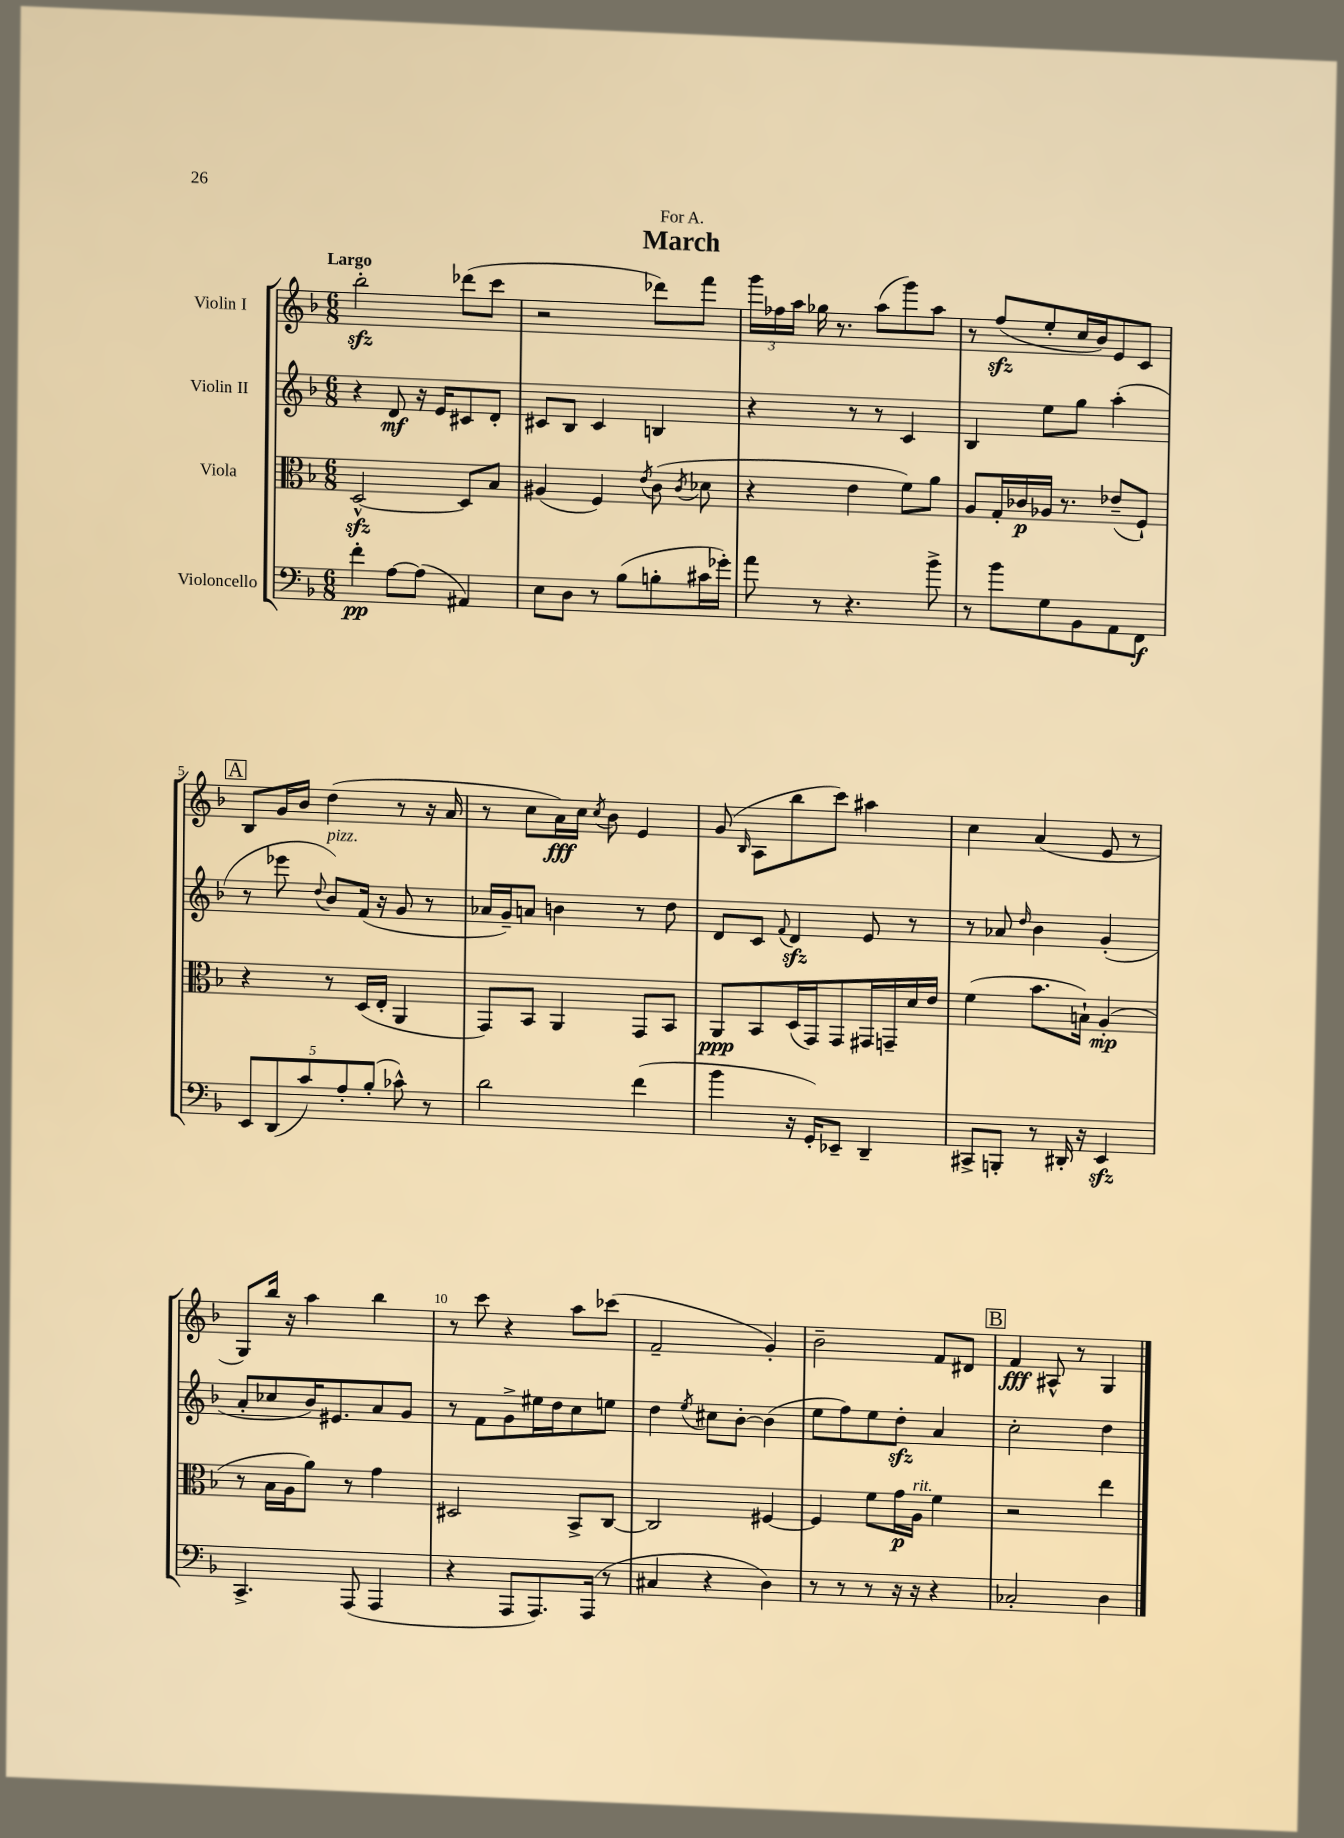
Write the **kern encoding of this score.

**kern	**dynam	**kern	**dynam	**kern	**dynam	**kern	**dynam
*part4	*part4	*part3	*part3	*part2	*part2	*part1	*part1
*staff4	*staff4	*staff3	*staff3	*staff2	*staff2	*staff1	*staff1
*I"Violoncello	*	*I"Viola	*	*I"Violin II	*	*I"Violin I	*
*clefF4	*	*clefC3	*	*clefG2	*	*clefG2	*
*k[b-]	*	*k[b-]	*	*k[b-]	*	*k[b-]	*
*M6/8	*	*M6/8	*	*M6/8	*	*M6/8	*
=1	=1	=1	=1	=1	=1	=1	=1
!	!	!	!	!	!	!LO:TX:a:B:t=Largo	!
4f'\	pp	[2Dzz^^/	.	4r	.	2bb-zz'\	.
[8A\L	.	.	.	8d/	mf	.	.
(8A\J]	.	.	.	16r	.	.	.
.	.	.	.	16e/KL	.	.	.
4AA#X/)	.	8D/L]	.	8c#X/	.	(8ddd-X\L	.
.	.	8B-/J	.	8d'/J	.	8ccc\J	.
=2	=2	=2	=2	=2	=2	=2	=2
8E\L	.	(4A#X/	.	8c#X/L	.	2r	.
8D\J	.	.	.	8B-/J	.	.	.
8r	.	4F/)	.	4c#/	.	.	.
(8B-\L	.	.	.	.	.	.	.
.	.	8qe/	.	.	.	.	.
8Bn'\	.	(8c\	.	4Bn/	.	8ddd-X\L)	.
.	.	8qc/	.	.	.	.	.
16c#X\L	.	8d-X\	.	.	.	8fff\J	.
16g-X'\JJ)	.	.	.	.	.	.	.
=3	=3	=3	=3	=3	=3	=3	=3
8a\	.	4r	.	4r	.	24ggg\LL	.
.	.	.	.	.	.	24ff-X\	.
.	.	.	.	.	.	24aa\JJ	.
8r	.	.	.	.	.	16gg-X\	.
.	.	.	.	.	.	8.r	.
4.r	.	4e\	.	8r	.	.	.
.	.	.	.	8r	.	(8aa\L	.
.	.	8f\L)	.	4c/	.	8ggg\)	.
8b-^\	.	8a\J	.	.	.	8aa\J	.
=4	=4	=4	=4	=4	=4	=4	=4
8r	.	8A/L	.	4B-/	.	8r	.
8b-\L	.	16G'/L	.	.	.	(8ffzz/L	.
.	.	16c-X/	p	.	.	.	.
8G\	.	16A-X/JJ	.	8ee\L	.	8ee'/	.
.	.	8.r	.	.	.	.	.
8BB-\	.	.	.	8gg\J	.	16cc/L	.
.	.	.	.	.	.	16b-/J)	.
8AA\	.	(8e-X~/L	.	(4aa'\	.	8e/	.
8FF\J	f	8F`/J)	.	.	.	8c/J	.
!!LO:LB:g=z
!!LO:REH:place=s1:t=A
=5	=5	=5	=5	=5	=5	=5	=5
10EE/L	.	4r	.	8r	.	8B-/L	.
(10DD/	.	.	.	.	.	.	.
.	.	.	.	8eee-X\	.	16g/L	.
.	.	.	.	.	.	16b-/JJ	.
10c/)	.	.	.	.	.	.	.
.	.	.	.	8qqdd/	.	.	.
!	!	!	!	!LO:TX:a:i:t=pizz.	!	!	!
.	.	8r	.	8b-/L)	.	(4dd\	.
10A'/	.	.	.	.	.	.	.
.	.	(16D/LL	.	(16f/Jk	.	.	.
(10B-'/J	.	.	.	.	.	.	.
.	.	16E'/JJ	.	16r	.	.	.
8c-X^^\)	.	4AA/	.	8g/	.	8r	.
8r	.	.	.	8r	.	16r	.
.	.	.	.	.	.	16a/	.
=6	=6	=6	=6	=6	=6	=6	=6
2d\	.	8GG/L)	.	16a-X/LL	.	8r	.
.	.	.	.	16g~/J)	.	.	.
.	.	8BB-/J	.	8an/J	.	8cc\L	.
.	.	4AA/	.	4bn\	.	16a\L)	fff
.	.	.	.	.	.	16cc\JJ	.
.	.	.	.	.	.	8qcc/	.
.	.	.	.	.	.	8b-\	.
(4f\	.	8GG/L	.	8r	.	4e/	.
.	.	8BB-/J	.	8dd\	.	.	.
=7	=7	=7	=7	=7	=7	=7	=7
4b-\	.	8AA/L	ppp	8d/L	.	(8g/	.
.	.	.	.	.	.	16qqB-/	.
.	.	8BB-/	.	8c/J	.	8A\L	.
.	.	.	.	8qqf/	.	.	.
16r	.	(16D/L	.	4dzz/	.	8bb-\	.
16GG'/KL)	.	16GG/J)	.	.	.	.	.
8EE-X~/J	.	8GG/	.	.	.	8ccc\J)	.
4DD~/	.	16GG#X/L	.	8e/	.	4aa#X\	.
.	.	16GGn~/	.	.	.	.	.
.	.	16d/	.	8r	.	.	.
.	.	16e/JJ	.	.	.	.	.
=8	=8	=8	=8	=8	=8	=8	=8
8CC#X^/L	.	(4f\	.	8r	.	4cc\	.
8BBBn'/J	.	.	.	8a-X/	.	.	.
.	.	.	.	16qqdd/	.	.	.
8r	.	8.b-\L	.	4b-\	.	(4a/	.
16DD#X'/	.	.	.	.	.	.	.
16r	.	16Bn`\Jk)	.	.	.	.	.
4EEzz/	.	(4A'/	mp	(4g'/	.	8e/	.
.	.	.	.	.	.	8r	.
!!LO:LB:g=z
=9	=9	=9	=9	=9	=9	=9	=9
4.CC^/	.	8r	.	8a'/L	.	8G/L)	.
.	.	16B-\LL	.	8cc-X/	.	16bb-/Jk	.
.	.	16A\J	.	.	.	16r	.
.	.	8a\J)	.	16b-/K)	.	4aa\	.
.	.	.	.	8.e#X/	.	.	.
(8AAA/	.	8r	.	.	.	.	.
4AAA/	.	4g\	.	8a/	.	4bb-\	.
.	.	.	.	8g/J	.	.	.
=10	=10	=10	=10	=10	=10	=10	=10
4r	.	2D#X/	.	8r	.	8r	.
.	.	.	.	8f\L	.	8ccc\	.
8AAA/L	.	.	.	8g^\	.	4r	.
8.AAA/)	.	.	.	16ee#X\L	.	.	.
.	.	.	.	16dd\J	.	.	.
.	.	8BB-^/L	.	8cc\	.	8aa\L	.
(16AAA/Jk	.	.	.	.	.	.	.
8r	.	[8C/J	.	8een\J	.	(8ccc-X\J	.
=11	=11	=11	=11	=11	=11	=11	=11
4C#X/	.	2C/]	.	4dd\	.	2f~/	.
.	.	.	.	8qee/	.	.	.
4r	.	.	.	8cc#X\L	.	.	.
.	.	.	.	[8b-'\J	.	.	.
4D\)	.	[4F#X/	.	(4b-\]	.	4g'/)	.
=12	=12	=12	=12	=12	=12	=12	=12
8r	.	4F#/]	.	8ee\L	.	2b-~\	.
8r	.	.	.	8ff\)	.	.	.
8r	.	8f\L	.	8ee\	.	.	.
16r	.	16g\L	p	8ddzz'\J	.	.	.
!	!	!LO:TX:a:i:t=rit.	!	!	!	!	!
16r	.	16A\JJ	.	.	.	.	.
4r	.	4f\	.	4a/	.	8f/L	.
.	.	.	.	.	.	8d#X/J	.
!!LO:REH:place=s1:t=B
=13	=13	=13	=13	=13	=13	=13	=13
2C-X'/	.	2r	.	2cc'\	.	4f/	fff
.	.	.	.	.	.	8A#X^^/	.
.	.	.	.	.	.	8r	.
4D\	.	4ee\	.	4dd\	.	4G/	.
==	==	==	==	==	==	==	==
*-	*-	*-	*-	*-	*-	*-	*-
